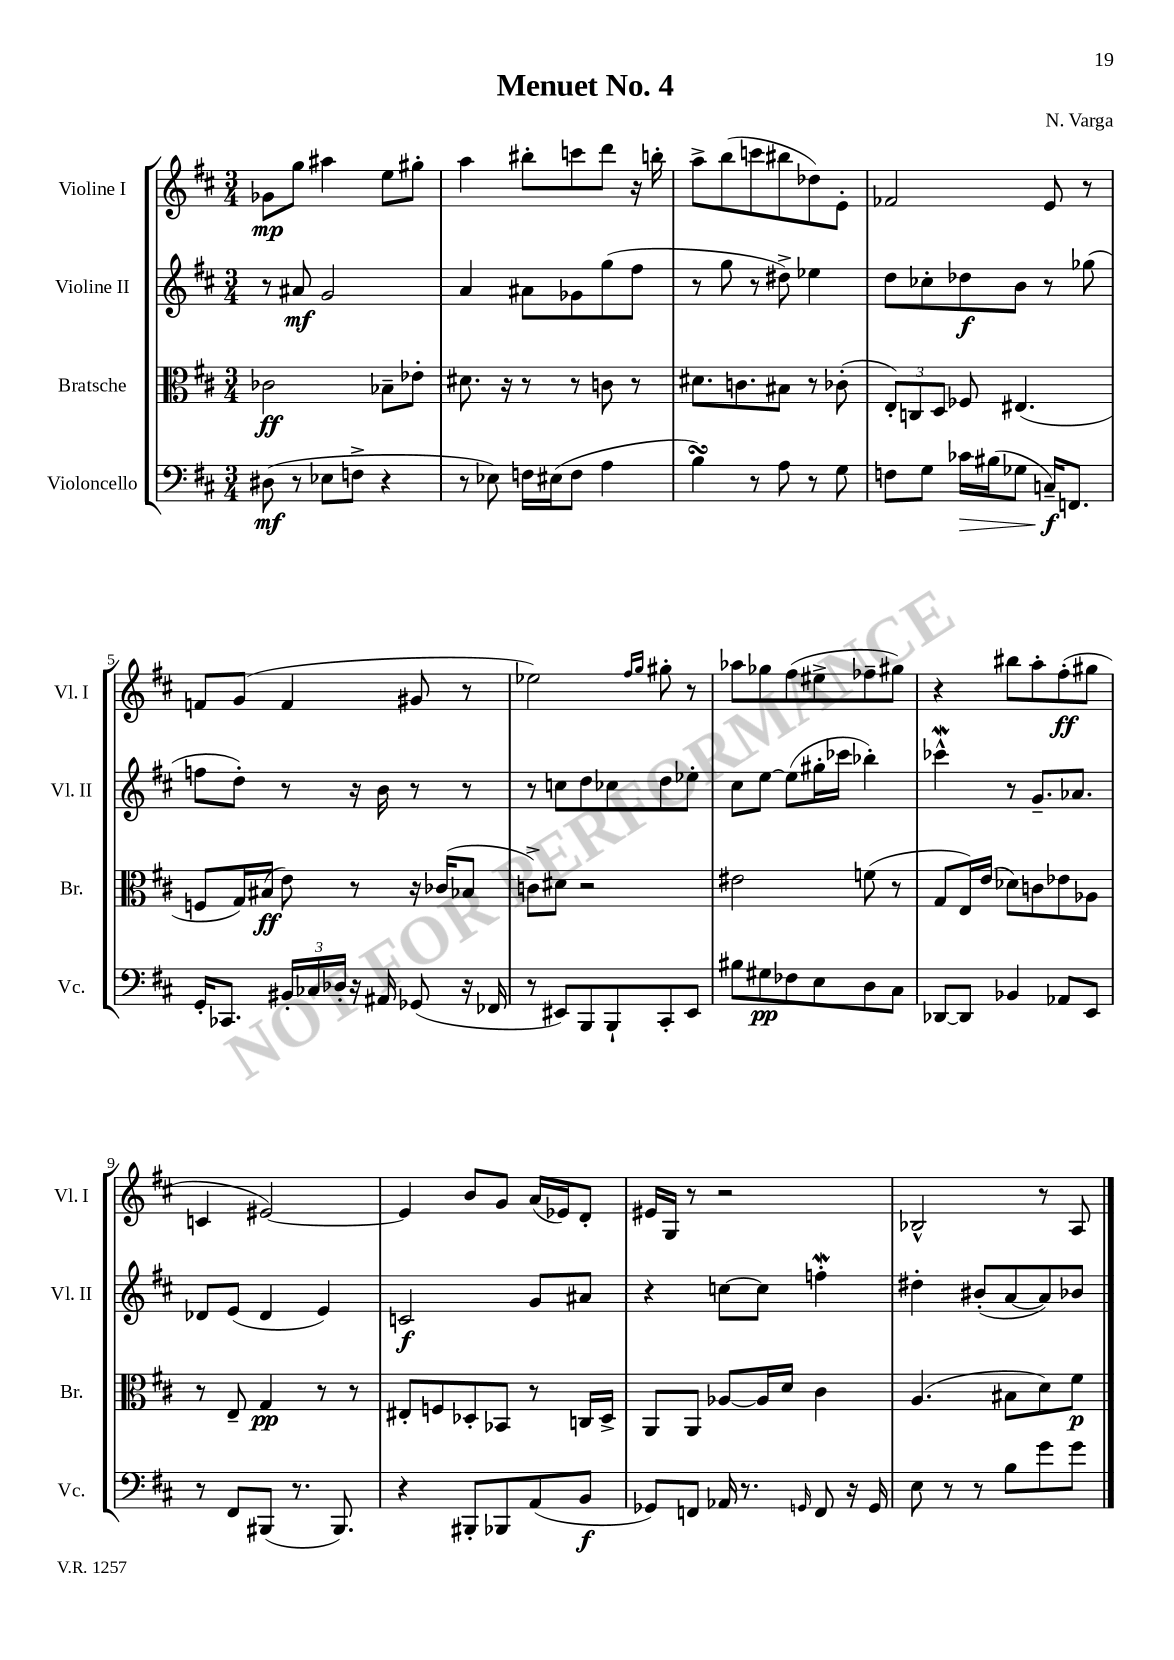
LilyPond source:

\header { title = "Menuet No. 4" composer = "N. Varga" }
<<
\new StaffGroup <<
\new Staff = "s0" \with { instrumentName = "Violine I" shortInstrumentName = "Vl. I" } {
    \clef treble \key d \major \numericTimeSignature \time 3/4
    ges'8\mp g''8 ais''4 e''8 gis''8-. |
    a''4 bis''8-. c'''8 d'''8 r16 b''16-. |
    a''8-> b''8( c'''8 bis''8 des''8) e'8-. |
    fes'2 e'8 r8 |
    f'8 g'8( f'4 gis'8 r8 |
    ees''2) \grace { fis''16 g''16 } gis''8-. r8 |
    aes''8 ges''8 fis''8( eis''8-> fes''8-- gis''8) |
    r4 bis''8 a''8-. fis''8-.\ff( gis''8 |
    c'4 eis'2~) |
    eis'4 b'8 g'8 a'16( ees'16) d'8-. |
    eis'16 g16 r8 r2 |
    bes2-^ r8 a8 \bar "|." |
}
\new Staff = "s1" \with { instrumentName = "Violine II" shortInstrumentName = "Vl. II" } {
    \clef treble \key d \major \numericTimeSignature \time 3/4
    r8 ais'8\mf g'2 |
    a'4 ais'8 ges'8 g''8( fis''8 |
    r8 g''8 r8 dis''8->) ees''4 |
    d''8 ces''8-. des''8\f b'8 r8 ges''8( |
    f''8 d''8-.) r8 r16 b'16 r8 r8 |
    r8 c''8 d''8 ces''8 d''8 ees''8-. |
    cis''8 e''8~ e''8( gis''16-. ces'''16 bes''4-.) |
    ces'''4-^\mordent r8 g'8.-- aes'8. |
    des'8 e'8( des'4 e'4) |
    c'2\f g'8 ais'8 |
    r4 c''8~ c''8 f''4-.\mordent |
    dis''4-. bis'8-.( a'8~ a'8) bes'8 \bar "|." |
}
\new Staff = "s2" \with { instrumentName = "Bratsche" shortInstrumentName = "Br." } {
    \clef alto \key d \major \numericTimeSignature \time 3/4
    ces'2\ff bes8-- ees'8-. |
    dis'8. r16 r8 r8 c'8 r8 |
    dis'8. c'8. bis8 r8 ces'8-.( |
    \tuplet 3/2 { e8-.) c8 d8 } fes8 eis4.( |
    f8 g16) bis16\ff( e'8) r8 r16 ces'16( bes8 |
    c'8->) dis'8 r2 |
    eis'2 f'8( r8 |
    g8 e16) e'16( des'8) c'8 ees'8 aes8 |
    r8 e8-- g4\pp r8 r8 |
    eis8-. f8 des8-. bes,8 r8 c16 des16-> |
    a,8 a,8 aes8~ aes16 d'16 cis'4 |
    a4.( bis8 d'8) fis'8\p \bar "|." |
}
\new Staff = "s3" \with { instrumentName = "Violoncello" shortInstrumentName = "Vc." } {
    \clef bass \key d \major \numericTimeSignature \time 3/4
    dis8\mf( r8 ees8 f8-> r4 |
    r8 ees8) f16 eis16( f8 a4 |
    b4\turn) r8 a8 r8 g8 |
    f8 g8 ces'16\> bis16( ges8 c16--\f\!) f,8. |
    g,16-. ces,8. \tuplet 3/2 { bis,16-. ces16 des16-. } r16 ais,16 ges,8( r16 fes,16 |
    r8 eis,8) b,,8 b,,8-! cis,8-. eis,8 |
    bis8 gis8\pp fes8 e8 d8 cis8 |
    des,8~ des,8 bes,4 aes,8 e,8 |
    r8 fis,8 bis,,8( r8. bis,,8.) |
    r4 bis,,8-. bes,,8 a,8( b,8\f |
    ges,8) f,8 aes,16 r8. \grace { g,16 } f,8 r16 g,16 |
    e8 r8 r8 b8 g'8 g'8 \bar "|." |
}
>>
>>
